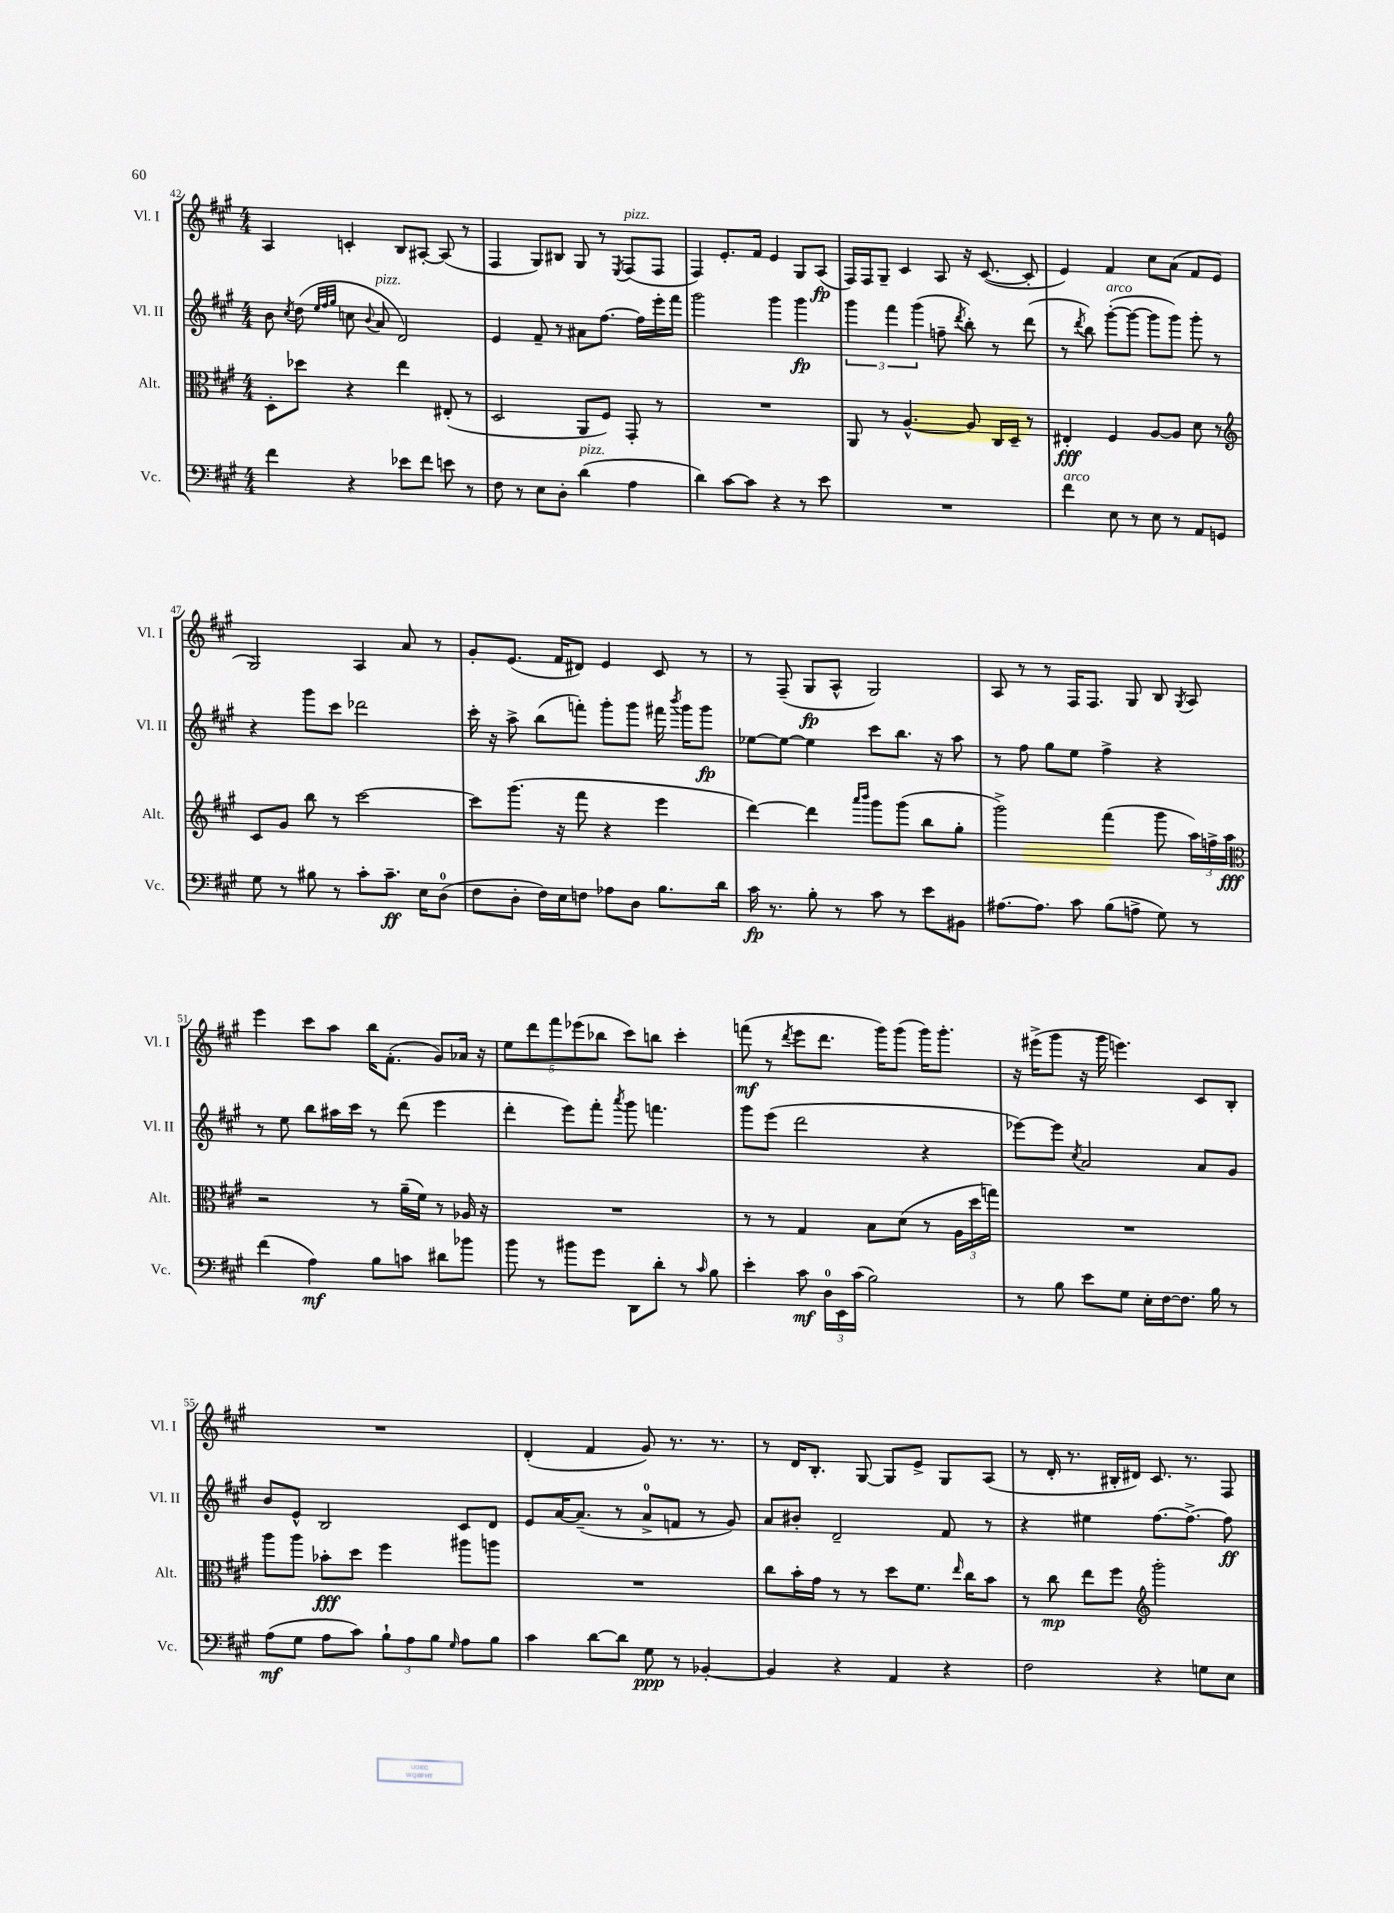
<<
\new StaffGroup <<
\new Staff = "s0" \with { instrumentName = "Vl. I" shortInstrumentName = "Vl. I" } {
    \clef treble \key a \major \numericTimeSignature \time 4/4
    \autoBeamOff a4 c'4-. b8[ ais8]~-. ais8( r8 |
    fis4 gis8[) bis8] gis8 r8 \acciaccatura { e8 } fis8[^\markup { \italic "pizz." }( fis8] |
    fis4) e'8.[-. fis'16] e'4 gis8[ a8]\fp( |
    fis16[) fis16 gis8]-- cis'4 a8 r16 cis'8.~( cis'8-. |
    e'4) fis'4 cis''8[ a'8]( fis'8[ e'8] |
    gis2) a4 a'8 r8 |
    gis'8[-. e'8.]( fis'16[ dis'8]) e'4 cis'8 r8 |
    r8 fis8--( gis8[\fp a8]-^ gis2) |
    a8 r8 r8 fis16[ fis8.] gis8 b8 \acciaccatura { gis8 } a8 |
    e'''4 cis'''8[ a''8] b''16[ fis'8.]-.( gis'8[) aes'16] r16 |
    \tuplet 5/4 { e''8[ d'''8 fis'''8 ees'''8( bes''8] } cis'''8[) b''8] cis'''4-. |
    f'''8\mf( r8 \acciaccatura { d'''8 } e'''8[ d'''8.] gis'''16[) gis'''8]( gis'''16[) gis'''8.]-. |
    r16 eis'''16[->( gis'''8] r16 gis'''16 e'''4.) cis'8[ b8]-. |
    R1 |
    d'4-.( fis'4 gis'8) r8. r8. |
    r8 d'16[ b8.]-. gis8~ gis8[ e'8]-> gis8[ a8]( |
    r8 d'16-. r8. bis16[-. dis'16]) cis'8. r8. fis8 \bar "|." |
}
\new Staff = "s1" \with { instrumentName = "Vl. II" shortInstrumentName = "Vl. II" } {
    \clef treble \key a \major \numericTimeSignature \time 4/4
    \autoBeamOff b'8 \acciaccatura { cis''8 } d''8( \grace { e''32[ fis''32 gis''32] } c''8 \appoggiatura { b'8 } a'8^\markup { \italic "pizz." } d'2) |
    e'4 fis'8-- r8 ais'8[ fis''8.]~ fis''16[ e'''16-. fis'''16] |
    gis'''2 gis'''4 gis'''4\fp |
    \tuplet 3/2 { gis'''4 fis'''4 gis'''4( } f''8-- \acciaccatura { d'''8 } b''8-.) r8 d'''8( |
    r8 \acciaccatura { d'''8 } b''8) gis'''8[~-.^\markup { \italic "arco" }( gis'''8]~ gis'''8[ gis'''8]) gis'''8-. r8 |
    r4 gis'''8[ cis'''8] des'''2 |
    cis'''16-. r16 a''8-> b''8[( f'''8]-.) gis'''8[-. gis'''8] fis'''16 \acciaccatura { b'''8 } gis'''16[ gis'''8]\fp |
    ees''8[~ ees''8]~ ees''4 cis'''8[ b''8.] r16 a''8 |
    r8 fis''8 gis''8[ e''8] fis''4-> r4 |
    r8 e''8 b''8[ ais''16 cis'''16] r8 d'''8( e'''4 |
    d'''4-. e'''8[) fis'''8]-. \acciaccatura { a'''8 } gis'''8 f'''4. |
    gis'''8[ e'''8]( d'''2 r4 |
    ees'''8[~) ees'''8] \acciaccatura { cis''8 } a'2 a'8[ gis'8] |
    b'8[ e'8]-^ b2 cis'8[ d'8] |
    e'8[ a'16~ a'8.]--( r8 a'8[-0-> f'8] r8 gis'8) |
    a'8[ bis'8]-. d'2-- fis'8 r8 |
    r4 eis''4 fis''8.[~ fis''8.]~-> fis''8\ff \bar "|." |
}
\new Staff = "s2" \with { instrumentName = "Alt." shortInstrumentName = "Alt." } {
    \clef alto \key a \major \numericTimeSignature \time 4/4
    \autoBeamOff d8[-. des''8] r4 e''4 eis8-.( r8 |
    d2 a,8[ fis8]) gis,8-. r8 |
    R1 |
    a,8 r8 a4.~-^ a8 cis16[ d16]-- r8 |
    eis4-.\fff fis4 a8[~ a8] d'8 r8 |
    \clef treble cis'8[ gis'8] b''8 r8 cis'''2~ |
    cis'''8[ gis'''8.]( r16 fis'''8 r4 e'''4 |
    d'''4~) d'''4 \grace { a'''16[ b'''16] } gis'''8[ gis'''8]( b''8[ gis''8]-. |
    gis'''2->) fis'''4( gis'''8 \tuplet 3/2 { a''16[) f''16-> a''16]\fff } |
    \clef alto r2 r8 a'16[--( fis'16]) r8 aes16 r16 |
    R1 |
    r8 r8 gis4 b8[ d'8]( r8 \tuplet 3/2 { a16[ d''16 g''16]) } |
    R1 |
    a''8[ a''8] bes'8[-.\fff d''8] fis''4 ais''8[ a''8] |
    R1 |
    cis''8[ b'16-. gis'16] r8 r8 d''8[ fis'8.] \grace { e''16 } cis''16[ b'8] |
    r8 cis''8\mp e''8[ fis''8] \clef treble gis'''2-. \bar "|." |
}
\new Staff = "s3" \with { instrumentName = "Vc." shortInstrumentName = "Vc." } {
    \clef bass \key a \major \numericTimeSignature \time 4/4
    \autoBeamOff fis'4 r4 ees'8[ fis'8] e'8 r8 |
    fis8 r8 e8[ d8]-. d'4^\markup { \italic "pizz." }( a4 |
    d'4) cis'8[~ cis'8] r4 r8 e'8 |
    R1 |
    fis'4^\markup { \italic "arco" } e8 r8 e8 r8 a,8[ g,8] |
    gis8 r8 bis8 r8 cis'8[-. cis'8.]--\ff e16[ d8]-0( |
    fis8[ d8]-. fis16[) e16 f8] aes8[ d8] b8.[ d'16] |
    cis'16\fp r8. b8-. r8 cis'8 r8 e'8[ bis,8] |
    ais8.[~ ais8.] cis'8 b8[( a8]-> gis8) r8 |
    fis'4( a4\mf) b8[ c'8] dis'8[ bes'8] |
    b'8 r8 bis'8[ gis'8] d,8[ d'8]-. r8 \grace { cis'16 } b8 |
    e'4-. cis'8\mf \tuplet 3/2 { d16[-0 e,16 cis'16]( } b2) |
    r8 b8 e'8[ gis8] e16[-. fis16~ fis8.] b16 r8 |
    a8[\mf( gis8] a8[ cis'8]) \tuplet 3/2 { b8[-! a8 b8] } \grace { gis16 } a8[ b8] |
    cis'4 d'8[~ d'8] gis8\ppp r8 bes,4~-. |
    bes,4 r4 a,4 r4 |
    fis2 r4 g8[ e8] \bar "|." |
}
>>
>>
\layout { \context { \Score currentBarNumber = #42 } }
